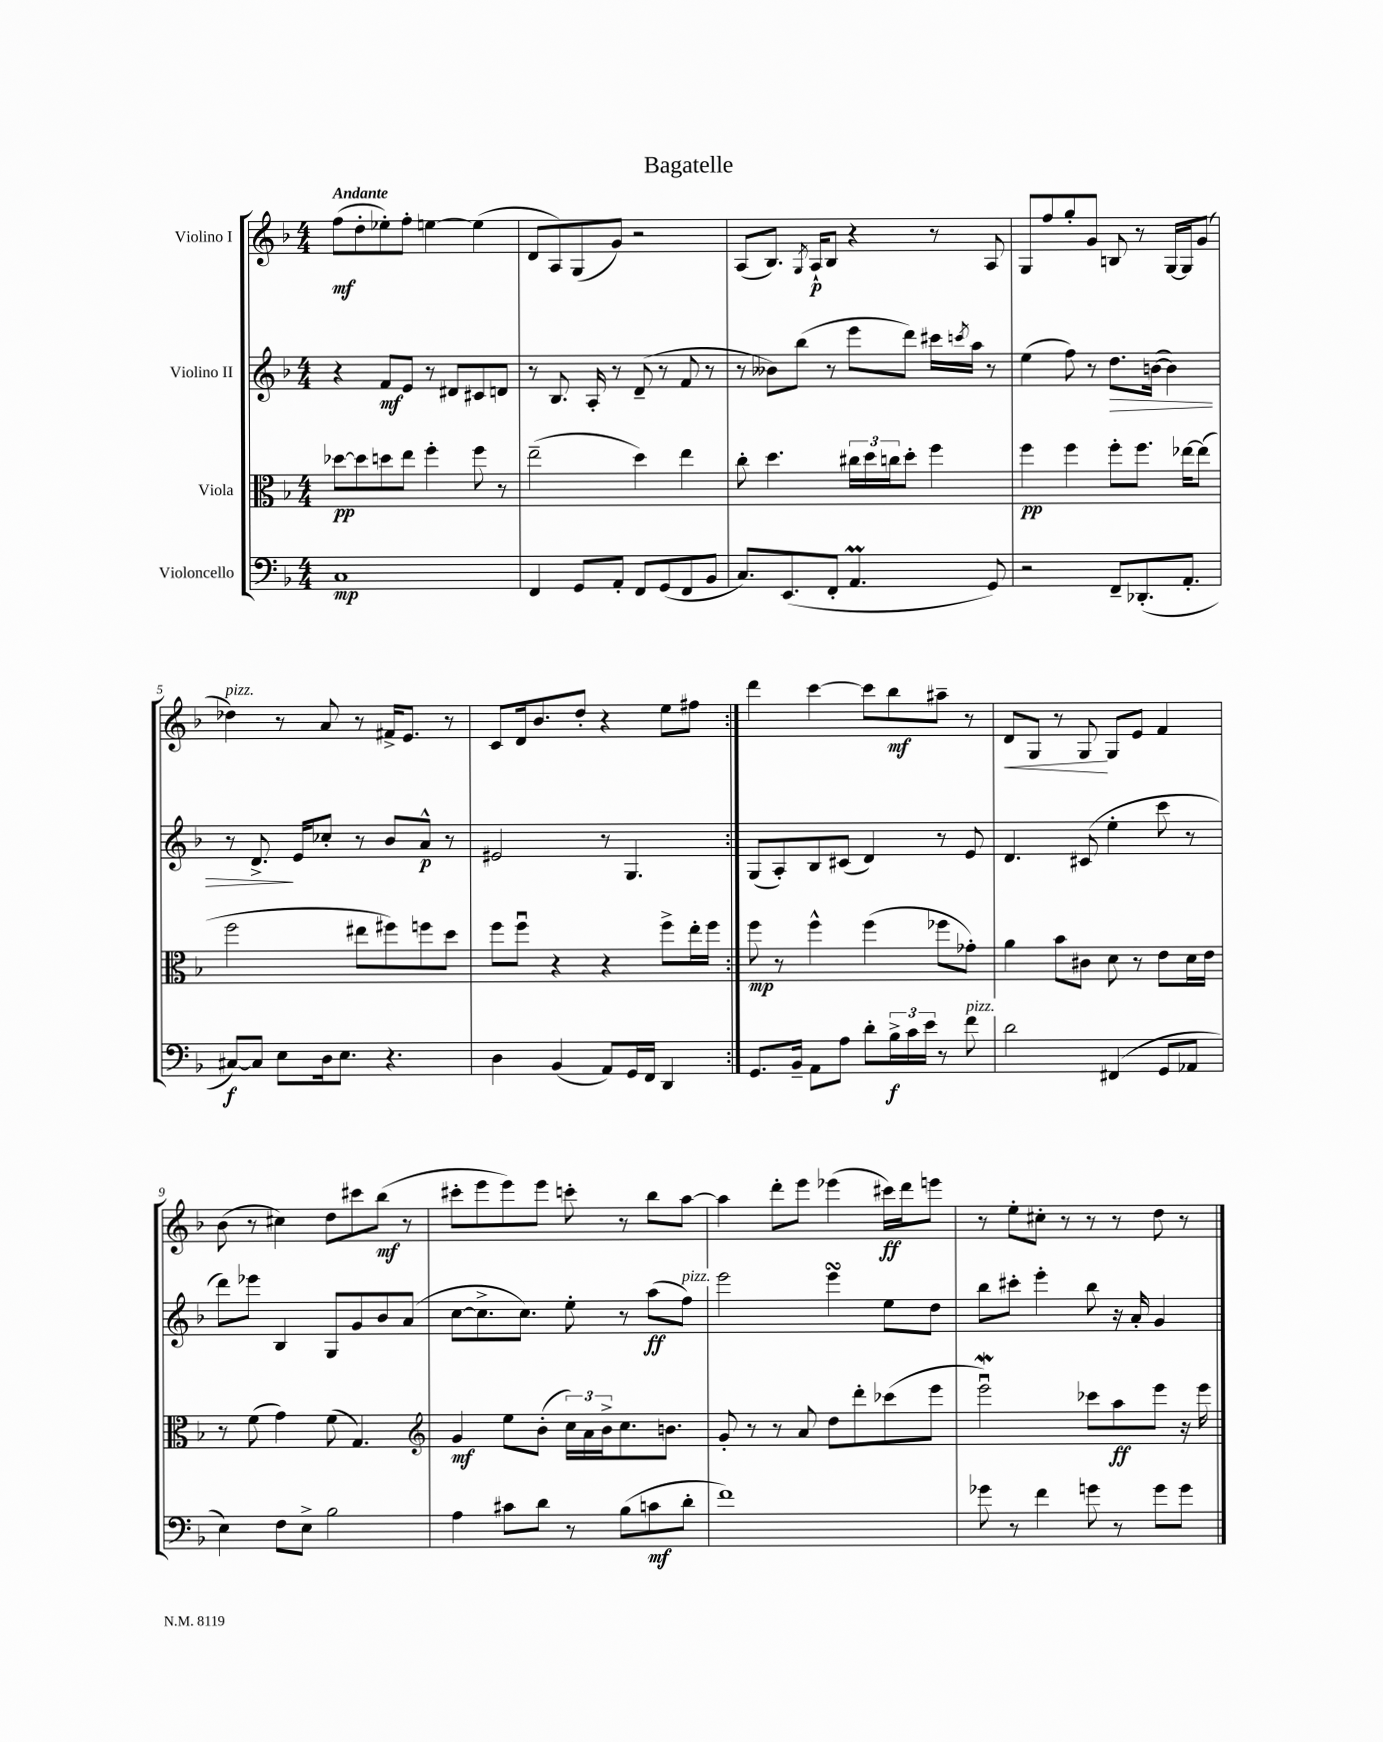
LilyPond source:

\header { title = "Bagatelle" }
<<
\new StaffGroup <<
\new Staff = "s0" \with { instrumentName = "Violino I" } {
    \clef treble \key f \major \numericTimeSignature \time 4/4 \tempo "Andante"
    \repeat volta 2 { f''8\mf( d''8-. ees''8-.) f''8-. e''4~ e''4( |
    d'8 a8) g8( g'8) r2 |
    a8( bes8.) \acciaccatura { g8 } a16-!\p bes8 r4 r8 a8 |
    g8 f''8 g''8-. g'8 b8 r8 g16~ g16 g'8( |
    des''4^\markup { \italic "pizz." }) r8 a'8 r8 fis'16-> e'8. r8 |
    c'8 d'16 bes'8. d''8-. r4 e''8 fis''8 | }
    d'''4 c'''4~ c'''8 bes''8\mf ais''8-- r8 |
    d'8\< g8 r8 g8\! g8 e'8 f'4 |
    bes'8( r8 cis''4) d''8 cis'''8 bes''8\mf( r8 |
    cis'''8-. e'''8 e'''8) e'''8 c'''8-. r8 bes''8 a''8~ |
    a''4 d'''8-. e'''8 ees'''4( cis'''16\ff) d'''16 e'''8 |
    r8 e''8-. cis''8-. r8 r8 r8 d''8 r8 \bar "|." |
}
\new Staff = "s1" \with { instrumentName = "Violino II" } {
    \clef treble \key f \major \numericTimeSignature \time 4/4
    \repeat volta 2 { r4 f'8\mf e'8 r8 dis'8 cis'8 d'8 |
    r8 bes8. a16-. r8 d'8--( r8 f'8 r8 |
    r8 beses'8) bes''8( r8 e'''8 d'''8) cis'''16 \acciaccatura { c'''8 } a''16 r8 |
    e''4( f''8) r8 d''8.\> b'16~( b'4) |
    r8 d'8.->\! e'16 ces''8-. r8 bes'8 a'8-^\p r8 |
    eis'2 r8 g4. | }
    g8( a8-.) bes8 cis'8( d'4) r8 e'8 |
    d'4. cis'8( e''4-. c'''8 r8 |
    d'''8) ees'''8 bes4 g8 g'8 bes'8 a'8( |
    c''8~ c''8.-> c''8.) e''8-. r8 a''8\ff( f''8^\markup { \italic "pizz." }) |
    e'''2 e'''4\turn e''8 d''8 |
    bes''8 cis'''8-. e'''4-. bes''8 r16 a'16-. g'4 \bar "|." |
}
\new Staff = "s2" \with { instrumentName = "Viola" } {
    \clef alto \key f \major \numericTimeSignature \time 4/4
    \repeat volta 2 { des''8~\pp des''8 d''8 e''8 f''4-. f''8 r8 |
    e''2--( d''4) e''4 |
    c''8-. d''4. \tuplet 3/2 { cis''16 d''16 c''16 } d''8-. f''4 |
    f''4\pp f''4 f''8-. f''8. ees''16~ ees''8( |
    f''2 eis''8 fis''8) f''8 d''8 |
    f''8 f''8\downbow r4 r4 f''8-> e''16-. f''16 | }
    f''8\mp r8 f''4-^ f''4( fes''8 ges'8-.) |
    a'4 bes'8 cis'8 d'8 r8 e'8 d'16 e'16 |
    r8 f'8( g'4) f'8( g4.) |
    \clef treble g'4\mf e''8 bes'8-.( \tuplet 3/2 { c''16) a'16 bes'16-> } c''8. b'8. |
    g'8-. r8 r8 a'8 d''8 d'''8-. ces'''8( e'''8 |
    e'''2\downbow\mordent) ces'''8 a''8\ff e'''8 r16 e'''16 \bar "|." |
}
\new Staff = "s3" \with { instrumentName = "Violoncello" } {
    \clef bass \key f \major \numericTimeSignature \time 4/4
    \repeat volta 2 { c1\mp |
    f,4 g,8 a,8-. f,8 g,8( f,8 bes,8 |
    c8.) e,8.( f,8-. a,4.\prall g,8) |
    r2 f,8-- des,8.-.( a,8.-. |
    cis8~\f) cis8 e8 d16 e8. r4. |
    d4 bes,4( a,8) g,16 f,16 d,4 | }
    g,8. bes,16-- a,8 a8 d'8-. \tuplet 3/2 { bes16->\f c'16 e'16 } r8 f'8^\markup { \italic "pizz." } |
    d'2 fis,4( g,8 aes,8 |
    e4) f8 e8-> bes2 |
    a4 cis'8 d'8 r8 bes8( c'8\mf d'8-. |
    f'1) |
    ges'8 r8 f'4 g'8 r8 g'8 g'8 \bar "|." |
}
>>
>>
